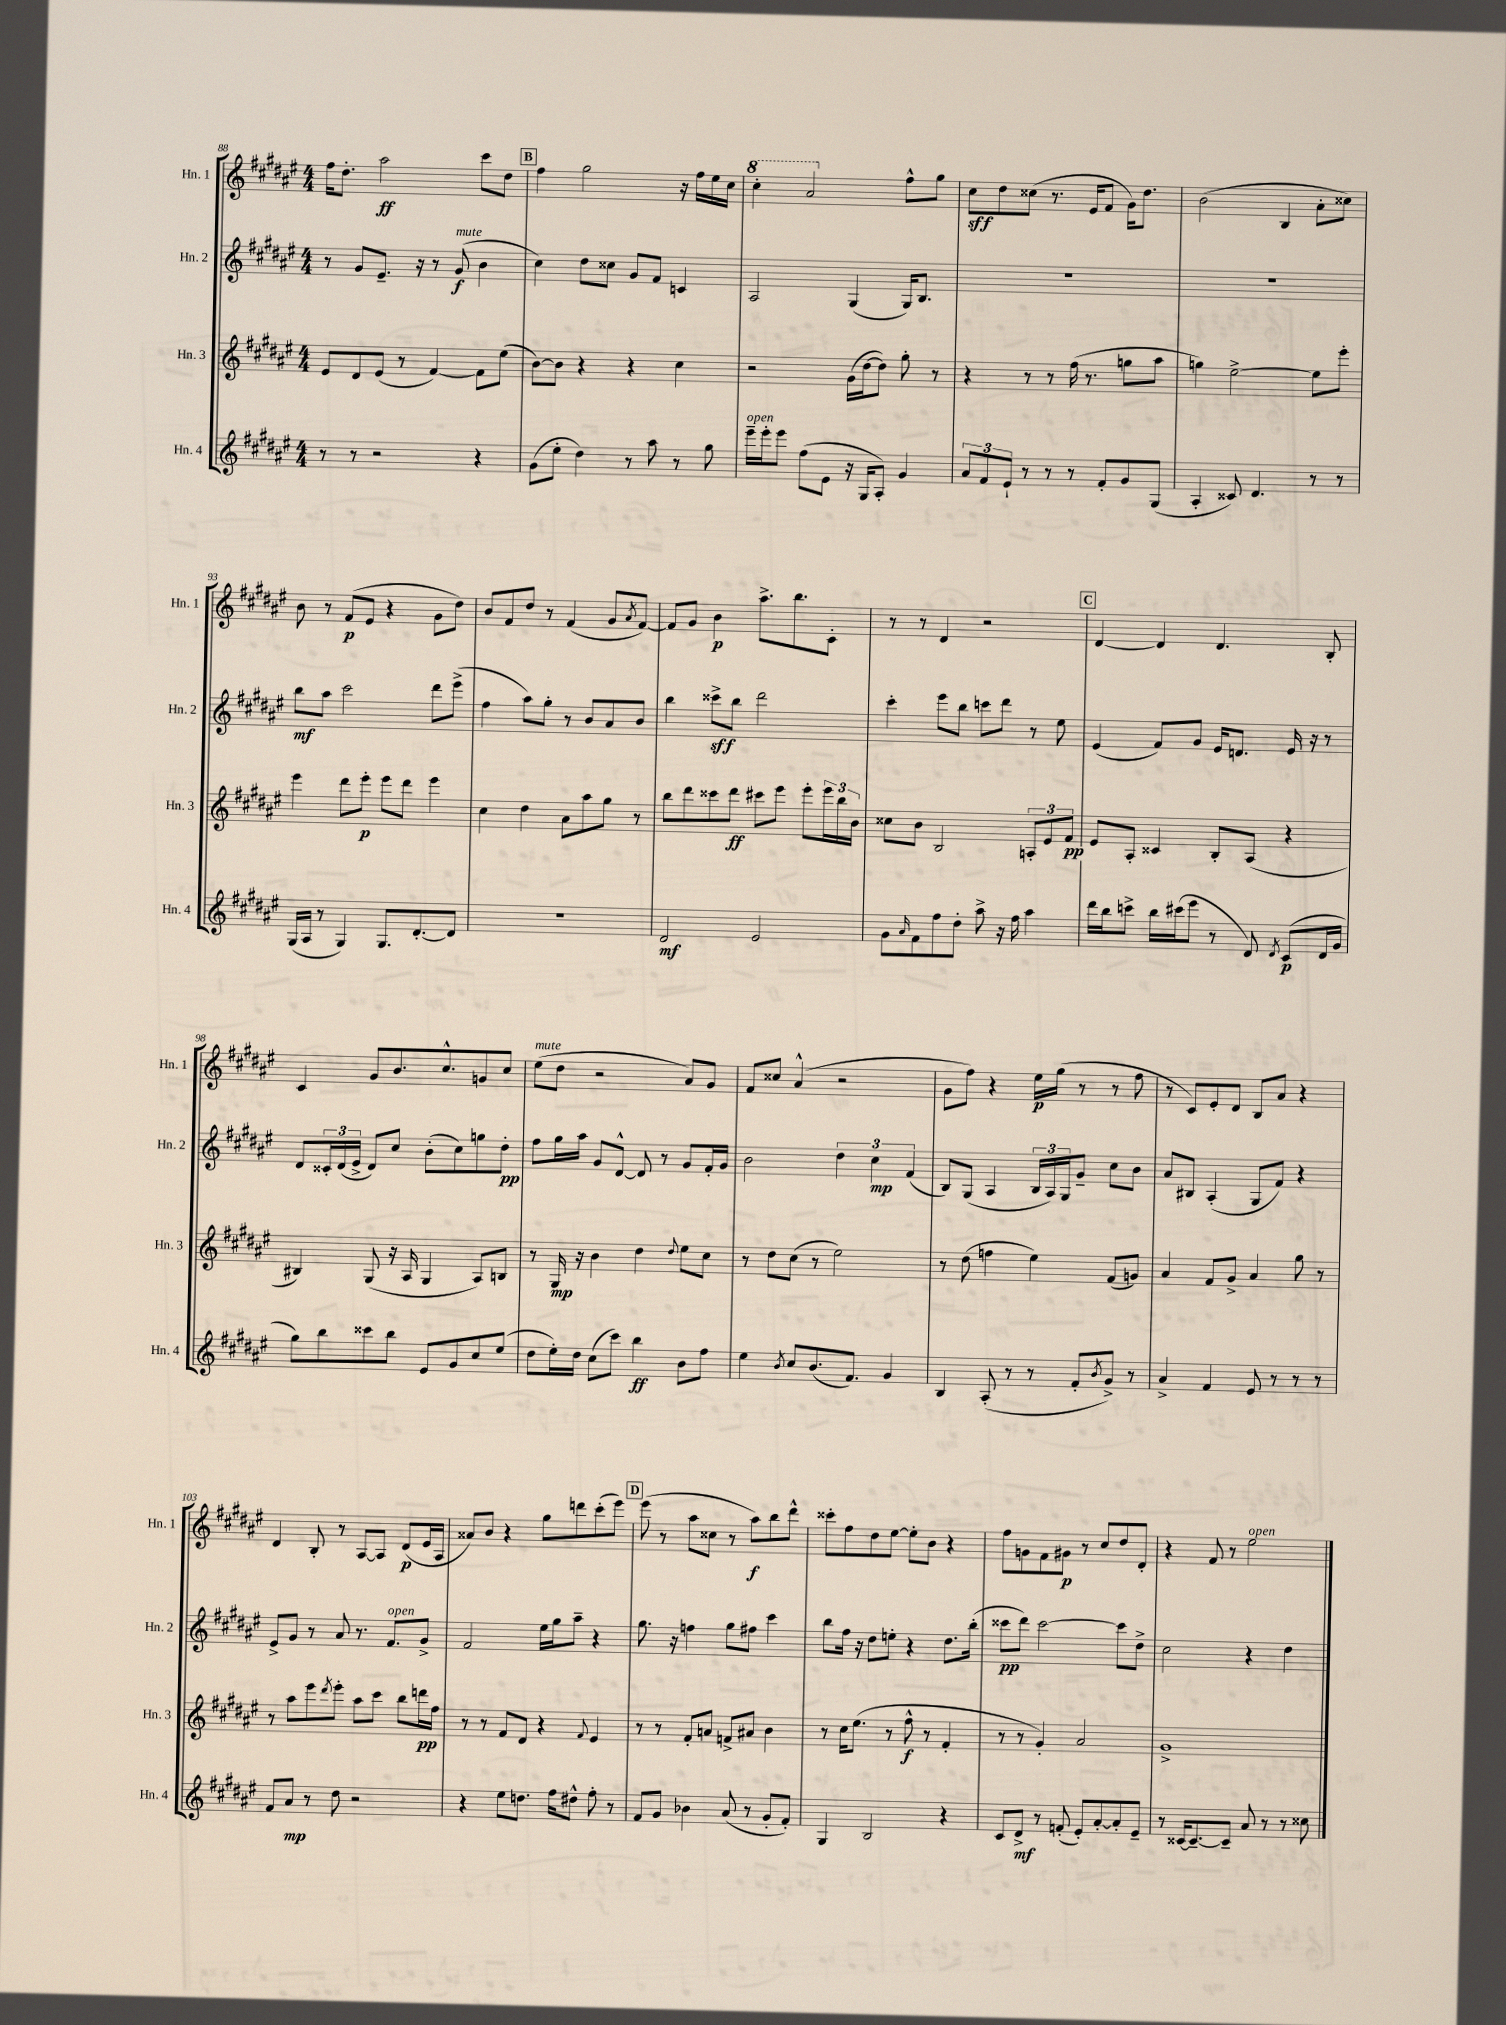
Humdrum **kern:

**kern	**kern	**kern	**kern
*staff4	*staff3	*staff2	*staff1
*clefG2	*clefG2	*clefG2	*clefG2
*k[f#c#g#d#a#e#]	*k[f#c#g#d#a#e#]	*k[f#c#g#d#a#e#]	*k[f#c#g#d#a#e#]
*M4/4	*M4/4	*M4/4	*M4/4
8r	8e#	8r	16ff#
.	.	.	8.dd#'
8r	8d#	8g#	.
2r	(8e#	8.e#~	2aa#
.	8r	.	.
.	.	16r	.
.	[4f#)	8r	.
.	.	(8g#	.
4r	8f#]	4b	8ccc#
.	(8ee#	.	8dd#
=	=	=	=
(8g#	[8b)	4cc#)	4ff#
8ee#'	8b]	.	.
4dd#)	4r	8dd#	2gg#
.	.	8cc##	.
8r	4r	8g#	.
8aa#	.	8f#	.
8r	4cc#	4c	16r
.	.	.	16ff#
8gg#	.	.	16ee#
.	.	.	16cc#
=	=	=	=
16eee#~	2r	2A#	4ccc#'
16eee#'	.	.	.
8eee#	.	.	.
(8ff#	.	.	2aa#
8e#	.	.	.
16r	(16g#	(4G#	.
16G#	[16dd#	.	.
8A#')	8dd#])	.	.
4g#	8gg#'	16G#)	8ff#^^
.	.	8.B	.
.	8r	.	8gg#
=	=	=	=
12a#	4r	1r	8cc#
12f#	.	.	.
.	.	.	8dd#
12e#`	.	.	.
8r	8r	.	(8cc##
8r	8r	.	8.r
8r	(16ff#	.	.
.	8.r	.	16e#
8f#'	.	.	8f#
8g#	8gg	.	16g#)
.	.	.	8.dd#
(8G#	8aa#	.	.
=	=	=	=
4A#'	4gg)	1r	(2b
8c##)	[2ee#^	.	.
4.d#	.	.	.
.	.	.	4B
8r	8ee#]	.	8a#'
8r	8eee#'	.	8cc##)
=	=	=	=
(16G#	4eee#	8bb	8b
16A#	.	.	.
8r	.	8aa#	8r
4G#)	8ddd#	2ccc#	(8f#
.	8eee#'	.	8e#
8.G#	8eee#	.	4r
.	8ddd#	.	.
[8.d#'	.	.	.
.	4eee#	8ddd#	8g#
8d#]	.	(8eee#^	8dd#)
=	=	=	=
1r	4cc#	4ff#	8b
.	.	.	8f#
.	4dd#	8aa#)	8dd#
.	.	8gg#'	8r
.	8a#	8r	(4f#
.	8aa#	8b	.
.	8gg#	8a#	8g#
.	.	.	8qa#
.	8r	8b	[8f#)
=	=	=	=
2d#	8bb	4bb	8f#]
.	8ddd#	.	8g#
.	8ccc##	8ccc##^	4b
.	8ddd#	8bb	.
2e#	8ccc#	2ddd#	8.aa#^
.	8eee#	.	.
.	.	.	8.bb
.	8eee#'	.	.
.	24eee#	.	8c#'
.	24bb	.	.
.	24b	.	.
=	=	=	=
8g#	8cc##	4ccc#'	8r
16qqa#	.	.	.
8f#	8b	.	8r
8ff#	2B	8eee#	4d#
8dd#'	.	8bb	.
8aa#^	.	8ccc	2r
16r	.	8ddd#	.
16ff#	.	.	.
4aa#	12A'	8r	.
.	12e#	.	.
.	.	8ee#	.
.	12f#	.	.
=	=	=	=
16ddd#	8e#	(4e#	[4d#
16bb	.	.	.
8ccc^	8A#'	.	.
16bb	4c##	8f#)	4d#]
(16ccc#	.	.	.
8eee#	.	8g#	.
8r	8B'	16e#	4.d#
.	.	8.d	.
8d#)	(8A#	.	.
8qd#	.	.	.
(8c#	4r	16e#	.
.	.	16r	.
16d#	.	8r	8B'
16g#	.	.	.
=	=	=	=
8gg#)	4B#)	8d#	4c#
8bb	.	24c##'	.
.	.	(24d#	.
.	.	24e#^	.
8ccc##	(8G#	8d#)	8g#
8bb	16r	8cc#	8.b
.	16A#	.	.
8e#	4G#	(8b'	.
.	.	.	8.cc#^^
8g#	.	8cc#)	.
8cc#	8A#)	8gg	8g
(8ee#	8B	8dd#'	8cc#
=	=	=	=
8dd#	8r	8ff#	(8ee#
16ee#')	16G#	16gg#	8dd#
16dd#	16r	16aa#	.
(8cc#	4b	8g#	2r
8ccc#)	.	[8d#^^	.
4bb	4dd#	8d#]	.
.	.	8r	.
.	8qqdd#	.	.
8b	8ee#	8g#	8a#)
8ff#	8cc#	16f#'	8g#
.	.	16g#	.
=	=	=	=
4ee#	8r	2b	8f#
.	8dd#	.	8cc##
8qb	.	.	.
8cc#	(8cc#	.	(4a#^^
(8.b	8r	.	.
.	2ee#)	6dd#	2r
8.f#)	.	.	.
.	.	6cc#	.
4g#	.	.	.
.	.	(6f#	.
=	=	=	=
4B	8r	8B)	8g#
.	(8dd#	(8G#	8ff#)
(8A#'	4ff	4A#	4r
8r	.	.	.
8r	4ee#)	24B	16ee#
.	.	24A#)	.
.	.	.	(16gg#
.	.	24G#	.
8f#'	.	8g#~	8r
8qb	.	.	.
8g#^)	(8f#	8cc#	8r
8r	8g)	8b	8ff#
=	=	=	=
4a#^	4a#	8a#	8r
.	.	8B#	8c#)
4f#	8f#	(4A#'	8e#'
.	8g#^	.	8d#
8e#	4a#	8G#	8B
8r	.	8f#)	8a#
8r	8gg#	4r	4r
8r	8r	.	.
=	=	=	=
8f#	8r	8e#^	4d#
8a#	8aa#	8g#	.
8r	8eee#	8r	8B'
.	8qddd#	.	.
8dd#	8eee#'	8a#	8r
2r	8aa#	8.r	[8A#
.	8ccc#	.	8A#]
.	.	8.f#	.
.	8bb	.	(8d#
.	16ddd	8g#^	16e#
.	16ff#	.	16A#
=	=	=	=
4r	8r	2f#	8a##)
.	8r	.	8b
8ee#	8f#	.	4r
8.dd	8d#	.	.
.	4r	16ee#	8gg#
16ff#	.	16gg#	.
8dd#^^	.	8aa#~	8ddd
.	8qqf#	.	.
8ff#'	4e#	4r	(8ccc#'
8r	.	.	8eee#)
=	=	=	=
8f#	8r	8.gg#	(8eee#
8g#	8r	.	8r
.	.	16r	.
4b-	8f#'	4ff	8aa#
.	8a	.	8cc##
(8a#	8f^	8gg#	8r
8r	8a#	8ff#	8aa#)
8g#'	4b	4ccc#	8bb
8f#')	.	.	8ddd#^^
=	=	=	=
4G#	8r	8bb	8ccc##'
.	16cc#	16ff#	8ff#
.	(8.ee#	16r	.
2B	.	8dd#	8dd#
.	8r	8ee'	[8ee#
.	8ff#^^	4r	8ee#']
.	8r	.	8b
4r	4f#'	8.dd#	4r
.	.	(16bb'	.
=	=	=	=
8c#	8r	8ccc##	8ff#
8d#^	8r	8ddd#)	8g
8r	4g#')	[2ccc##	8f#
(8f'	.	.	8g#
8e#')	2a#	.	8r
[8a#'	.	.	8cc#
8a#']	.	8ccc##]	8dd#
8e#~	.	8dd#^	8d#'
=	=	=	=
8r	1g#^	2cc#	4r
[16c##	.	.	.
8.c##~_	.	.	.
.	.	.	8f#
8c##~]	.	.	8r
8a#	.	4r	2ee#
8r	.	.	.
8r	.	4dd#	.
8cc##	.	.	.
==	==	==	==
*-	*-	*-	*-
